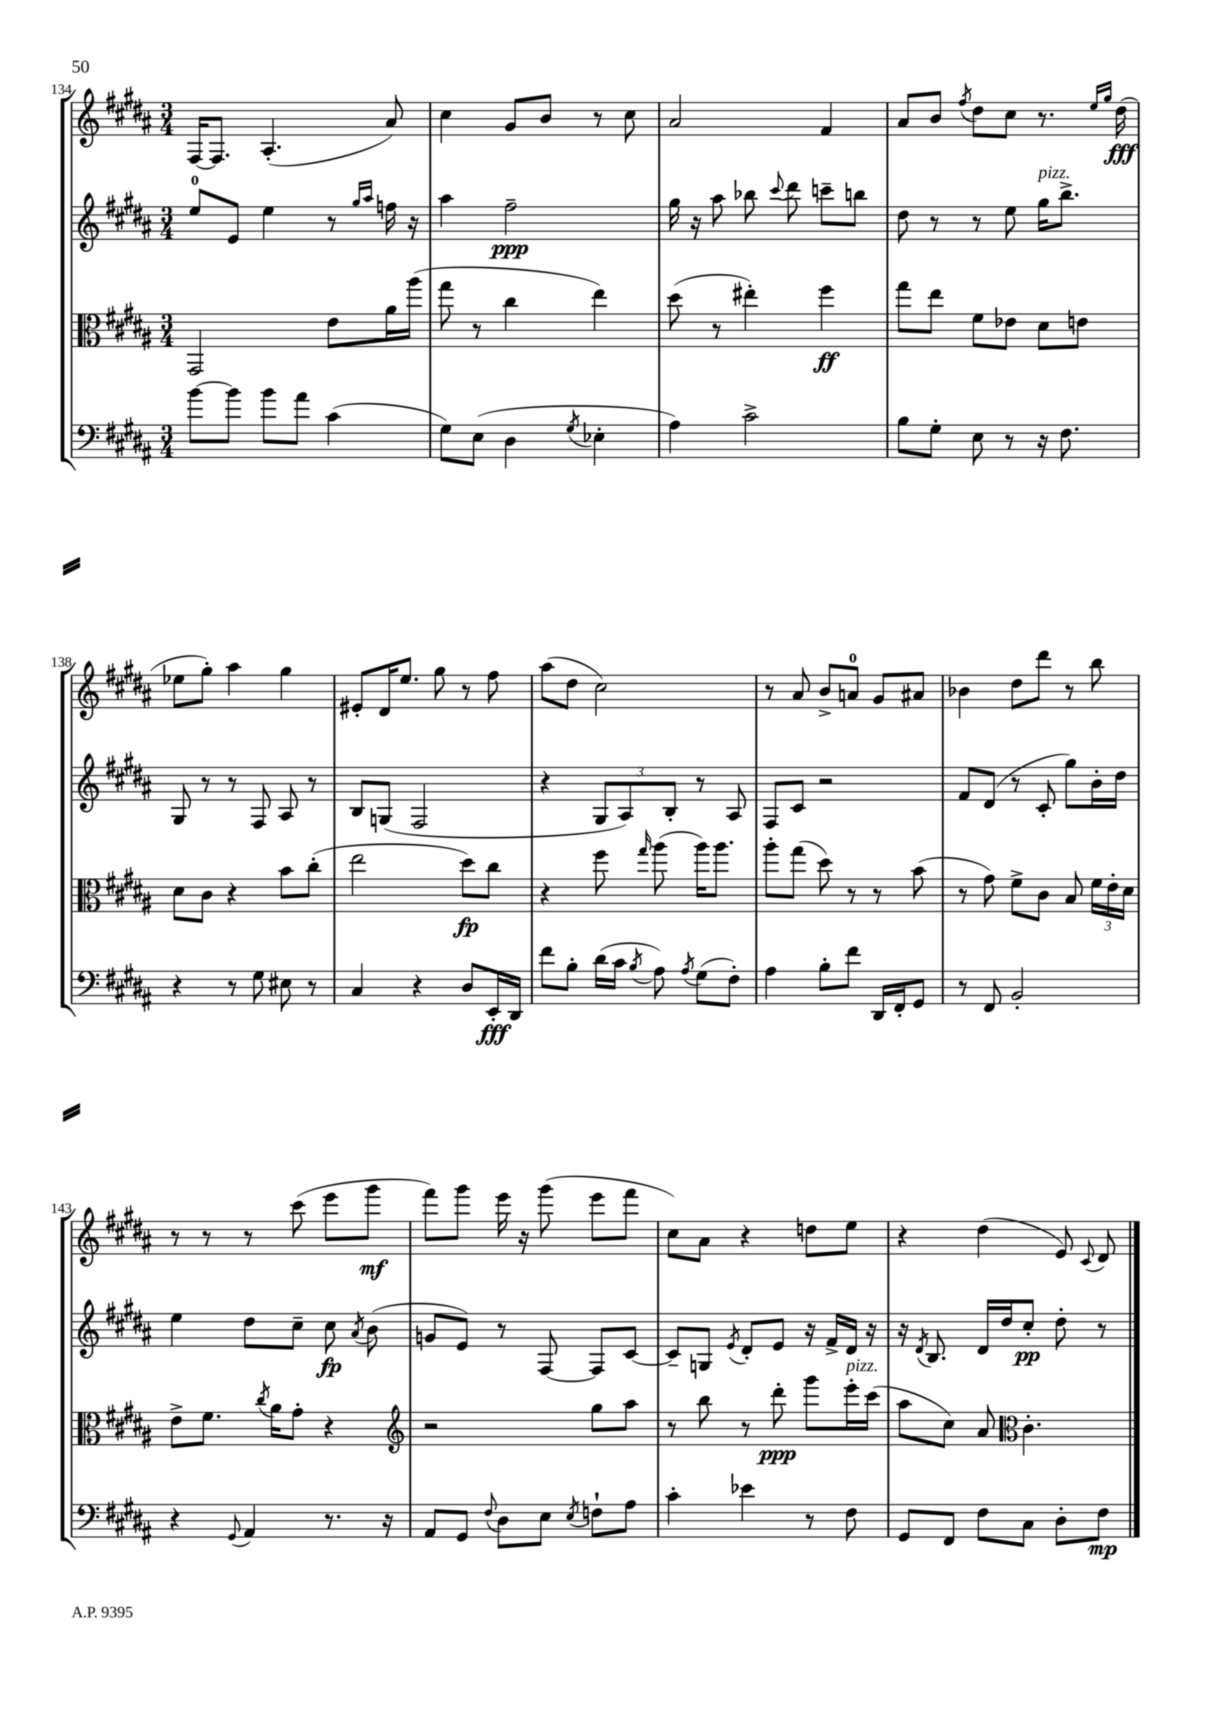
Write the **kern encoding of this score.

**kern	**kern	**kern	**kern
*staff4	*staff3	*staff2	*staff1
*clefF4	*clefC3	*clefG2	*clefG2
*k[f#c#g#d#a#]	*k[f#c#g#d#a#]	*k[f#c#g#d#a#]	*k[f#c#g#d#a#]
*M3/4	*M3/4	*M3/4	*M3/4
[8b	2GG#	8ee	[16F#
.	.	.	8.F#]
8b]	.	8e	.
8b	.	4ee	(4.A#'
8a#	.	.	.
(4c#	8e	8r	.
.	.	16qqgg#	.
.	.	16qqaa#	.
.	16a#	16ff	8a#)
.	(16aa#	16r	.
=	=	=	=
8G#)	8gg#	4aa#	4cc#
(8E	8r	.	.
4D#	4cc#	2ff#~	8g#
.	.	.	8b
8qG#	.	.	.
4E-'	4ee)	.	8r
.	.	.	8cc#
=	=	=	=
4A#)	(8dd#	16gg#	2a#
.	.	16r	.
.	8r	8aa#	.
2c#^	4ee#')	8bb-	.
.	.	8qqccc#	.
.	.	8ddd#	.
.	4ff#	8ccc~	4f#
.	.	8bb	.
=	=	=	=
8B	8gg#	8dd#	8a#
8G#'	8ee	8r	8b
.	.	.	8qff#
8E	8f#	8r	8dd#
8r	8e-	8ee	8cc#
16r	8d#	16gg#	8.r
8.F#	.	8.bb^	.
.	8e	.	.
.	.	.	16qqee
.	.	.	16qqgg#
.	.	.	(16dd#
=	=	=	=
4r	8d#	8G#	8ee-
.	8c#	8r	8gg#')
8r	4r	8r	4aa#
8G#	.	8F#	.
8E#	8b	8A#	4gg#
8r	(8cc#'	8r	.
=	=	=	=
4C#	2ee	8B	8e#'
.	.	(8G	16d#
.	.	.	8.ee
4r	.	2F#	.
.	.	.	8gg#
8D#	8dd#)	.	8r
16EE'	8cc#	.	8ff#
16DD#	.	.	.
=	=	=	=
8f#	4r	4r	(8aa#
8B'	.	.	8dd#
(16d#	8ff#	12G#	2cc#)
16c#	.	.	.
.	.	12A#)	.
8qB	16qqgg#	.	.
8A#)	(8aa#	.	.
.	.	12B'	.
8qA#	.	.	.
(8G#	16aa#)	8r	.
.	8.aa#	.	.
8F#')	.	8A#	.
=	=	=	=
4A#	8aa#'	8F#	8r
.	(8gg#	8c#	8a#
8B'	8dd#)	2r	8b^
8f#	8r	.	8a
16DD#	8r	.	8g#
16FF#'	.	.	.
8GG#	(8b	.	8a#
=	=	=	=
8r	8r	8f#	4b-
8FF#	8g#)	(8d#	.
2BB'	8f#^	8r	8dd#
.	8c#	8c#'	8ddd#
.	8B	8gg#)	8r
.	24f#	16b'	8bb
.	24e'	.	.
.	.	16dd#	.
.	24d#	.	.
=	=	=	=
4r	8e^	4ee	8r
.	8.f#	.	8r
8qqGG#	.	.	.
4AA#	.	8dd#	8r
.	8qcc#	.	.
.	16a#	.	.
.	8g#'	8cc#~	(8ccc#
8.r	4r	8cc#	8eee
.	.	8qa#	.
.	.	(8b	8ggg#
16r	.	.	.
=	=	=	=
*	*clefG2	*	*
8AA#	2r	8g	8fff#)
8GG#	.	8e)	8ggg#
8qqF#	.	.	.
8D#	.	8r	16eee
.	.	.	16r
8E	.	[8F#	(8ggg#
8qE	.	.	.
8F`	8gg#	8F#]	8eee
8A#	8aa#	[8c#	8fff#
=	=	=	=
4c#'	8r	8c#~]	8cc#)
.	8bb	8G	8a#
.	.	8qe	.
4e-	8r	8d#'	4r
.	8ddd#'	8e	.
8r	8ggg#	16r	8dd
.	.	16f#^	.
8F#	16eee'	16d#	8ee
.	(16ccc#	16r	.
=	=	=	=
8GG#	8aa#	16r	4r
.	.	8qd#	.
.	.	8.B	.
8FF#	8cc#)	.	.
8F#	8a#	16d#	(4dd#
.	.	16dd#	.
*	*clefC3	*	*
8C#	4.c#'	8cc#'	.
8D#'	.	8dd#'	8e)
.	.	.	8qqc#
8F#	.	8r	8d#
==	==	==	==
*-	*-	*-	*-
